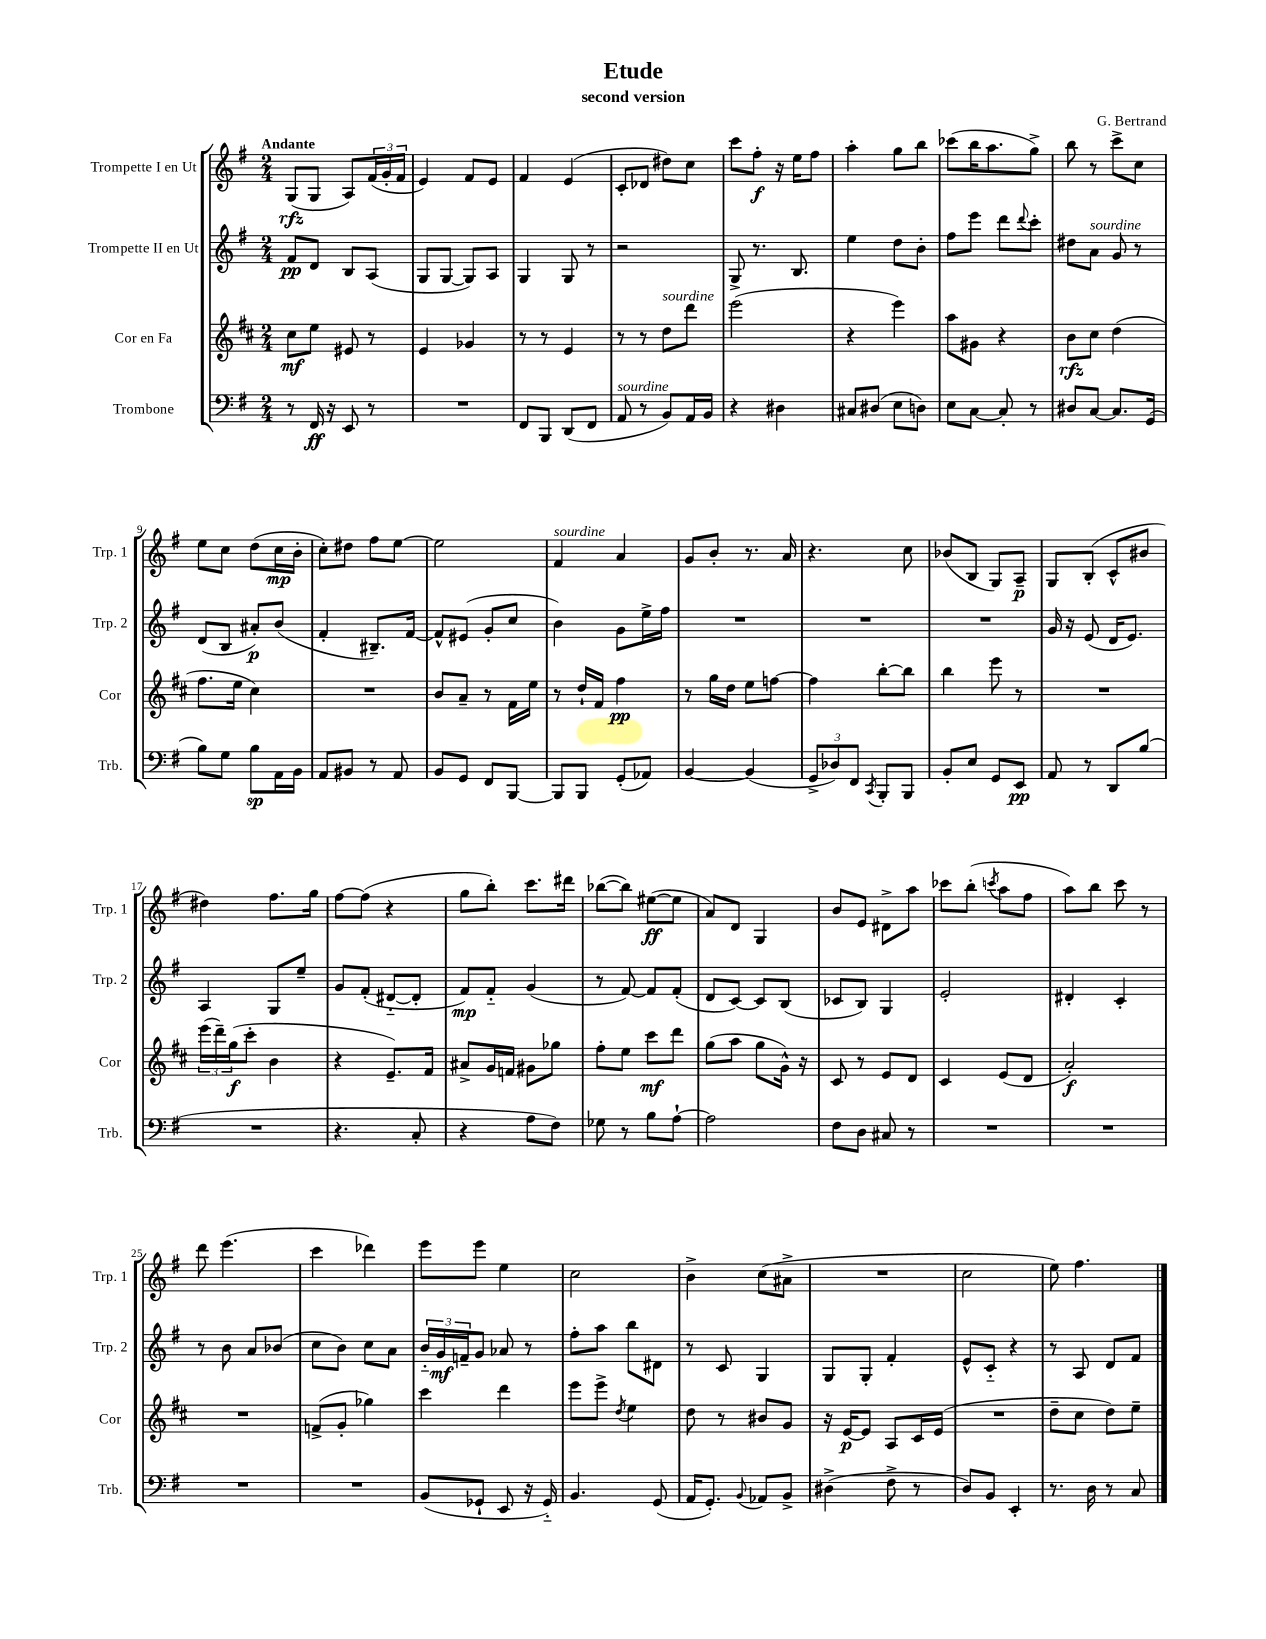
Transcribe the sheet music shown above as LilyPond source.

\header { title = "Etude" composer = "G. Bertrand" subtitle = "second version" }
<<
\new StaffGroup <<
\new Staff = "s0" \with { instrumentName = "Trompette I en Ut" shortInstrumentName = "Trp. 1" } {
    \clef treble \key g \major \numericTimeSignature \time 2/4 \tempo "Andante"
    g8\rfz( g8 a8) \tuplet 3/2 { fis'16( g'16-. fis'16 } |
    e'4) fis'8 e'8 |
    fis'4 e'4( |
    c'8-. des'8 dis''8) c''8 |
    c'''8 fis''8-.\f r16 e''16 fis''8 |
    a''4-. g''8 b''8 |
    ces'''8( b''16 a''8. g''8->) |
    b''8 r8 c'''8-> c''8 |
    e''8 c''8 d''8( c''16\mp b'16-. |
    c''8-.) dis''8 fis''8 e''8~ |
    e''2 |
    fis'4^\markup { \italic "sourdine" } a'4 |
    g'8 b'8-. r8. a'16 |
    r4. c''8 |
    bes'8( b8 g8) a8--\p |
    g8 b8-.( c'8-^ bis'8 |
    dis''4) fis''8. g''16 |
    fis''8~ fis''8( r4 |
    g''8 b''8-.) c'''8. dis'''16 |
    bes''8~( bes''8) eis''8~\ff( eis''8 |
    a'8) d'8 g4 |
    b'8 e'8 dis'8-> a''8 |
    ces'''8 b''8-.( \acciaccatura { c'''8 } a''8 fis''8 |
    a''8) b''8 c'''8 r8 |
    d'''8 e'''4.( |
    c'''4 des'''4) |
    e'''8 e'''8 e''4 |
    c''2 |
    b'4-> c''8( ais'8-> |
    R2 |
    c''2 |
    e''8) fis''4. \bar "|." |
}
\new Staff = "s1" \with { instrumentName = "Trompette II en Ut" shortInstrumentName = "Trp. 2" } {
    \clef treble \key g \major \numericTimeSignature \time 2/4
    fis'8\pp d'8 b8 a8( |
    g8 g8~ g8) a8 |
    g4 g8 r8 |
    r2 |
    g8-> r8. b8. |
    e''4 d''8 b'8-. |
    fis''8 e'''8 d'''8 \appoggiatura { d'''8 } c'''8-. |
    dis''8 a'8^\markup { \italic "sourdine" } g'8 r8 |
    d'8( b8 ais'8-.\p) b'8( |
    fis'4-. bis8.--) fis'16~ |
    fis'8-^ eis'8( g'8-. c''8 |
    b'4) g'8 e''16-> fis''16 |
    R2 |
    R2 |
    R2 |
    g'16 r16 e'8( d'16 e'8.) |
    a4 g8 e''8-- |
    g'8 fis'8-.( dis'8~-_ dis'8-. |
    fis'8\mp) fis'8-_ g'4( |
    r8 fis'8~) fis'8 fis'8-.( |
    d'8 c'8~) c'8 b8( |
    ces'8 b8) g4 |
    e'2-. |
    dis'4-. c'4-. |
    r8 b'8 a'8 bes'8( |
    c''8 b'8) c''8 a'8 |
    \tuplet 3/2 { b'16-_ g'16\mf f'16-- } g'8 aes'8 r8 |
    fis''8-. a''8 b''8 dis'8 |
    r8 c'8 g4 |
    g8 g8-. fis'4-. |
    e'8-^ c'8-_ r4 |
    r8 a8 d'8 fis'8 \bar "|." |
}
\new Staff = "s2" \with { instrumentName = "Cor en Fa" shortInstrumentName = "Cor" } {
    \clef treble \key d \major \numericTimeSignature \time 2/4
    cis''8\mf e''8 eis'8 r8 |
    e'4 ges'4 |
    r8 r8 e'4 |
    r8 r8 d''8^\markup { \italic "sourdine" } d'''8 |
    e'''2( |
    r4 e'''4) |
    a''8 gis'8 r4 |
    b'8\rfz cis''8 d''4( |
    fis''8. e''16 cis''4) |
    R2 |
    b'8 a'8-- r8 fis'16 e''16 |
    r8 d''16-! fis'16 fis''4\pp |
    r8 g''16 d''16 e''8 f''8~ |
    f''4 b''8~-. b''8 |
    b''4 e'''8 r8 |
    R2 |
    \tuplet 3/2 { e'''16( d'''16--) g''16\f( } cis'''8-. b'4 |
    r4 e'8.--) fis'16 |
    ais'8-> g'16 f'16 gis'8 ges''8 |
    fis''8-. e''8 cis'''8\mf d'''8 |
    g''8( a''8 g''8 g'16-^) r16 |
    cis'8 r8 e'8 d'8 |
    cis'4 e'8( d'8 |
    a'2-.\f) |
    R2 |
    f'8->( g'8-. ges''4) |
    cis'''4 d'''4 |
    e'''8 e'''8-> \acciaccatura { d''8 } e''4 |
    d''8 r8 bis'8 g'8 |
    r16 e'16~\p e'8 a8 cis'16 e'16( |
    R2 |
    d''8-- cis''8 d''8) e''8-- \bar "|." |
}
\new Staff = "s3" \with { instrumentName = "Trombone" shortInstrumentName = "Trb." } {
    \clef bass \key g \major \numericTimeSignature \time 2/4
    r8 fis,16\ff r16 e,8 r8 |
    R2 |
    fis,8 b,,8 d,8( fis,8 |
    a,8^\markup { \italic "sourdine" } r8 b,8) a,16 b,16 |
    r4 dis4 |
    cis8 dis8( e8 d8) |
    e8 c8~ c8-. r8 |
    dis8 c8~ c8. g,16( |
    b8) g8 b8\sp a,16 b,16 |
    a,8 bis,8 r8 a,8 |
    b,8 g,8 fis,8 b,,8~ |
    b,,8 b,,8 g,8-.( aes,8) |
    b,4~ b,4( |
    \tuplet 3/2 { g,8-> des8) fis,8 } \acciaccatura { c,8 } b,,8-. b,,8 |
    b,8-. e8 g,8 e,8\pp |
    a,8 r8 d,8 b8( |
    R2 |
    r4. c8-. |
    r4 a8 fis8) |
    ges8 r8 b8 a8~-! |
    a2 |
    fis8 d8 cis8 r8 |
    R2 |
    R2 |
    R2 |
    R2 |
    b,8( ges,8-! e,8 r16 ges,16-_) |
    b,4. g,8( |
    a,16 g,8.-.) \appoggiatura { b,8 } aes,8 b,8-> |
    dis4->( fis8-> r8 |
    d8) b,8 e,4-. |
    r8. d16 r8 c8 \bar "|." |
}
>>
>>
